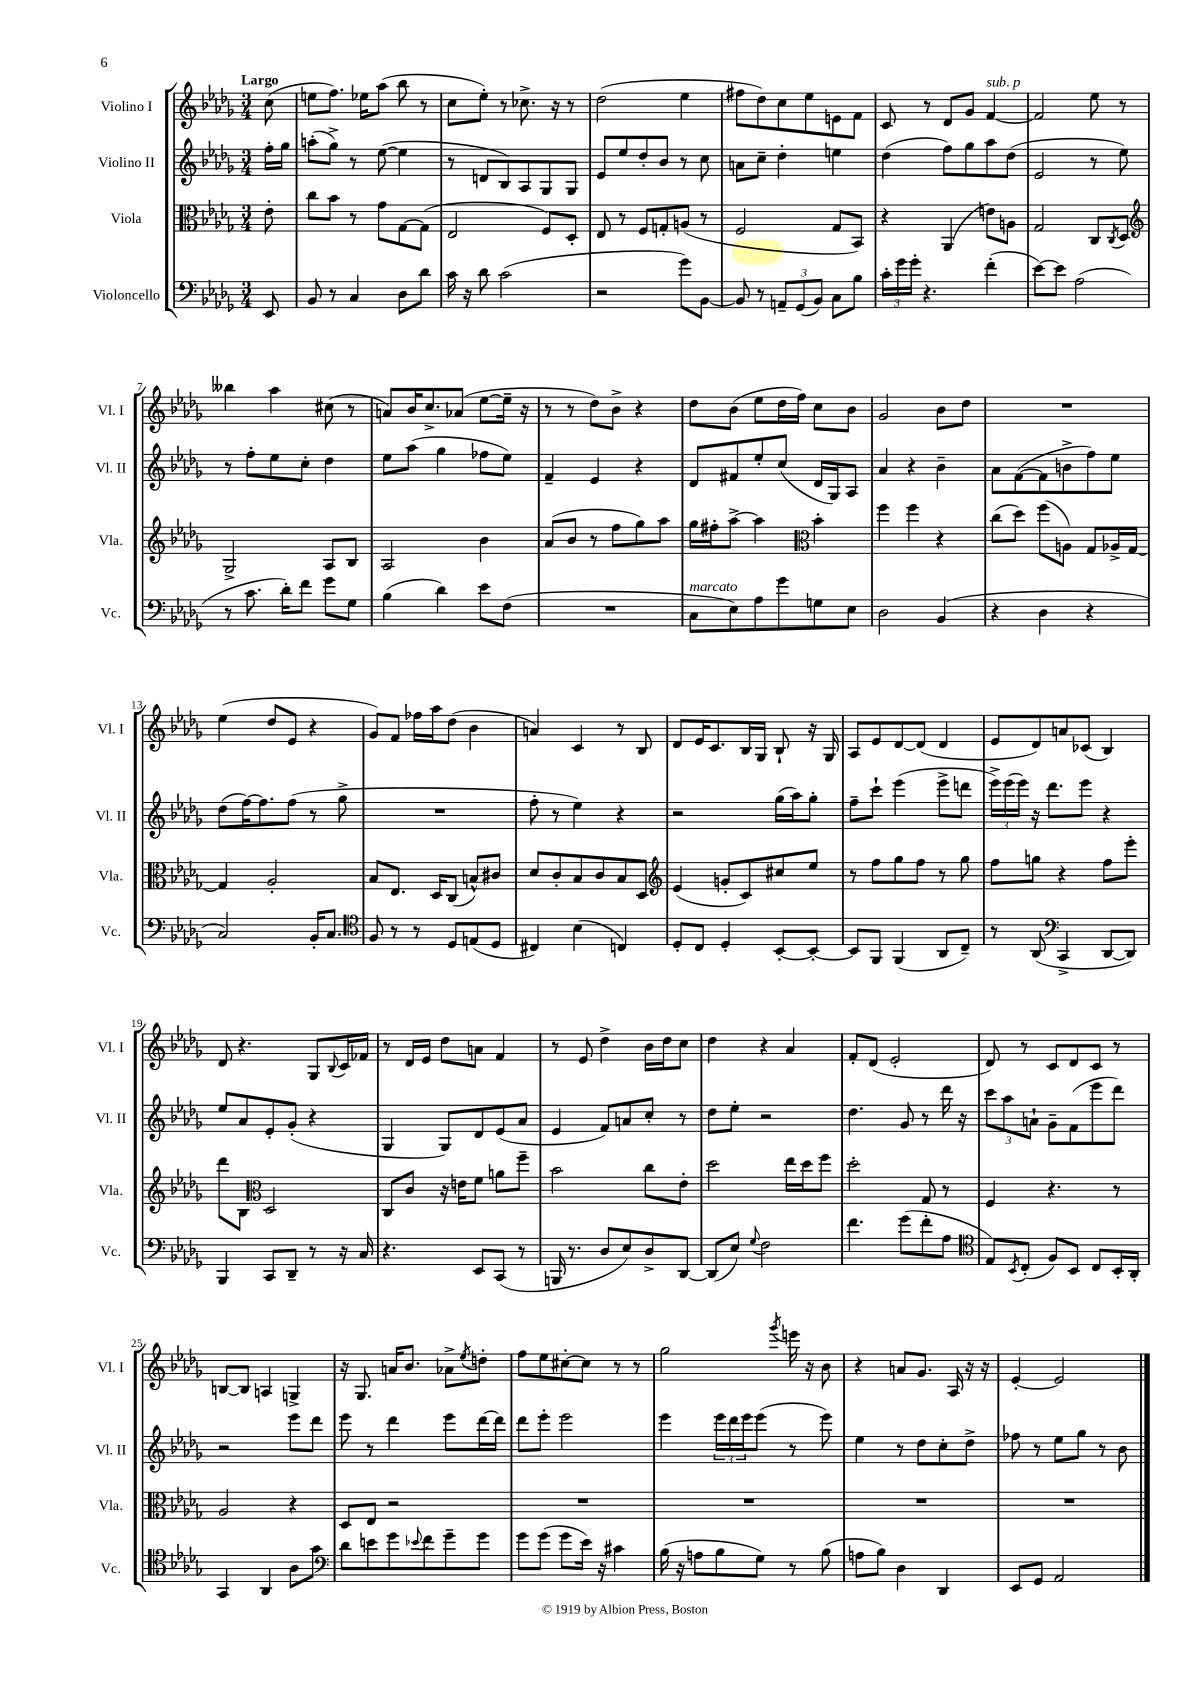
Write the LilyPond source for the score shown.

<<
\new StaffGroup <<
\new Staff = "s0" \with { instrumentName = "Violino I" shortInstrumentName = "Vl. I" } {
    \clef treble \key des \major \numericTimeSignature \time 3/4 \partial 8 \tempo "Largo"
    c''8( |
    e''8 f''8.) ees''16 aes''8( bes''8 r8 |
    c''8 ees''8-.) r8 ces''8.-> r16 r8 |
    des''2( ees''4 |
    fis''8 des''8) c''8 ees''8 e'8 f'8 |
    c'8 r8 des'8 ges'8 f'4~^\markup { \italic "sub. p" } |
    f'2 ees''8 r8 |
    beses''4 aes''4 cis''8( r8 |
    a'8) bes'16 c''8.-> aes'8( ees''8~ ees''16-- r16 |
    r8 r8 des''8) bes'8-> r4 |
    des''8 bes'8( ees''8 des''16 f''16) c''8 bes'8 |
    ges'2 bes'8 des''8 |
    R2. |
    ees''4( des''8 ees'8 r4 |
    ges'8) f'8 fes''16 aes''16 des''8( bes'4 |
    a'4) c'4 r8 bes8 |
    des'8 ees'16 c'8. bes16 ges16 bes8-! r16 ges16 |
    aes8 ees'8 des'8~ des'8( des'4 |
    ees'8 des'8) a'8 ces'8( bes4) |
    des'8 r4. ges8 \appoggiatura { bes8 } c'16 fes'16 |
    r8 des'16 ees'16 des''8 a'8 f'4 |
    r8 ees'8 des''4-> bes'16 des''16 c''8 |
    des''4 r4 aes'4 |
    f'8-. des'8( ees'2-. |
    des'8) r8 c'8 des'8 c'8 r8 |
    b8~ b8 a4 g4-> |
    r16 ges8. a'16 bes'8. aes'8-> \acciaccatura { ees''8 } d''8-. |
    f''8 ees''8 cis''8~-. cis''8 r8 r8 |
    ges''2 \acciaccatura { ges'''8 } e'''16 r16 bes'8 |
    r4 a'8 ges'8. aes16 r16 r16 |
    ees'4~-. ees'2 \bar "|." |
}
\new Staff = "s1" \with { instrumentName = "Violino II" shortInstrumentName = "Vl. II" } {
    \clef treble \key des \major \numericTimeSignature \time 3/4 \partial 8
    f''16-. ges''16 |
    a''8-.( ges''8->) r8 ees''8~( ees''4 |
    r8 d'8 bes8) aes8 ges8 ges8 |
    ees'8 ees''8 des''8-. bes'8 r8 c''8 |
    a'8 c''8-- des''4-. e''4 |
    des''4( f''8) ges''8 aes''8 des''8( |
    ees'2 r8 ees''8) |
    r8 f''8-. ees''8 c''8-. des''4 |
    ees''8 aes''8( ges''4 fes''8 ees''8) |
    f'4-- ees'4 r4 |
    des'8 fis'8 ees''8-. c''8( des'16 ges16) aes8 |
    aes'4 r4 bes'4-- |
    aes'8 f'8~( f'8 b'8-> f''8) ees''8 |
    des''8( f''16~) f''8. f''8( r8 ges''8-> |
    R2. |
    f''8-. r8 ees''4) r4 |
    r2 ges''16( aes''16) ges''8-. |
    f''8-- c'''8-! ees'''4( ees'''8-> d'''8 |
    \tuplet 3/2 { ees'''16->) ees'''16( ees'''16) } r16 des'''8. ees'''8 r4 |
    ees''8 aes'8 ees'8-. ges'8-.( r4 |
    ges4 ges8) des'8 ees'8( aes'8 |
    ees'4 f'8) a'8 c''8-. r8 |
    des''8 ees''8-. r2 |
    des''4. ges'8 r8 des'''16 r16 |
    \tuplet 3/2 { c'''8 aes''8 a'8-! } ges'8-- f'8( ees'''8 des'''8) |
    r2 ees'''8 des'''8 |
    ees'''8 r8 des'''4 ees'''8 des'''16~ des'''16 |
    des'''8 ees'''8-. ees'''2 |
    ees'''4 \tuplet 3/2 { ees'''16 des'''16 ees'''16 } ees'''8( r8 ees'''8) |
    ees''4 r8 des''8 c''8-. des''8-> |
    fes''8 r8 ees''8 ges''8 r8 bes'8 \bar "|." |
}
\new Staff = "s2" \with { instrumentName = "Viola" shortInstrumentName = "Vla." } {
    \clef alto \key des \major \numericTimeSignature \time 3/4 \partial 8
    ees'8-. |
    c''8 bes'8 r8 ges'8 ges8~ ges8( |
    ees2 f8) des8-. |
    ees8 r8 f8 g8-. a8( r8 |
    f2 ges8 bes,8) |
    r4 aes,4( e'8) a8 |
    ges2 c8 \acciaccatura { c8 } des8 |
    \clef treble ges2-> aes8 bes8 |
    aes2 bes'4 |
    aes'8( bes'8 r8 f''8 ges''8) aes''8 |
    ges''16 fis''16-. aes''8~-> aes''4 \clef alto bes'4-. |
    f''4 f''4 r4 |
    c''8( des''8) f''8( a8) ges8 aes16-> ges16~ |
    ges4 aes2-. |
    bes8 ees8. des16 c8( b8-^) cis'8 |
    des'8 c'8-. bes8 c'8 bes8 des8 |
    \clef treble ees'4( g'8-. c'8) cis''8 ees''8 |
    r8 f''8 ges''8 f''8 r8 ges''8 |
    f''8 g''8 r4 f''8 ees'''8-. |
    des'''8 bes8 \clef alto des2 |
    c8 c'8 r16 e'16 f'8 a'8 f''8-- |
    bes'2 c''8 ees'8-. |
    des''2 ees''16 des''16 f''8 |
    des''2-. ges8 r8 |
    f4 r4. r8 |
    aes2 r4 |
    des8 ees8 r2 |
    R2. |
    R2. |
    R2. |
    R2. \bar "|." |
}
\new Staff = "s3" \with { instrumentName = "Violoncello" shortInstrumentName = "Vc." } {
    \clef bass \key des \major \numericTimeSignature \time 3/4 \partial 8
    ees,8 |
    bes,8 r8 c4 des8 des'8 |
    c'16 r16 des'8 c'2( |
    r2 ges'8) bes,8~ |
    bes,8 r8 \tuplet 3/2 { a,8-- ges,8( bes,8) } c8 bes8 |
    \tuplet 3/2 { c'16-. ges'16 ges'16-. } r4. f'4-.( |
    ees'8~) ees'8 aes2( |
    r8 c'8. des'16-.) f'8 ges'8 ges8 |
    bes4( des'4) ees'8 f8( |
    R2. |
    c8^\markup { \italic "marcato" } ees8) aes8 ges'8 g8 ees8 |
    des2 bes,4( |
    r4 des4 r4 |
    c2) bes,16-. c8. |
    \clef tenor f8 r8 r8 des8 e8( des8 |
    cis4) bes4( c4) |
    des8-. c8 des4-. bes,8~-. bes,8~-. |
    bes,8 f,8 f,4( aes,8 c8--) |
    r8 aes,8( \clef bass c,4-> des,8~ des,8) |
    bes,,4 c,8 des,8-- r8 r16 c16 |
    r4. ees,8 c,8( r8 |
    b,,16 r8. des8 ees8) des8-> des,8~ |
    des,8( ees8) \appoggiatura { ges8 } f2 |
    f'4. ges'8( f'8-. aes8 |
    \clef tenor ees8) \acciaccatura { bes,8 } c8-.( f8) bes,8 c8 bes,16-. aes,16-. |
    ges,4 aes,4 aes8 ges'8 |
    \clef bass des'8 e'8 ges'8 \appoggiatura { ees'8 } f'8 ges'8-- ges'8 |
    ges'8 ges'8( ges'8 ees'16) r16 cis'4 |
    bes16( r16 a8 bes8 ges8) r8 bes8( |
    a8 bes8) des4 des,4 |
    ees,8 ges,8 aes,2 \bar "|." |
}
>>
>>
